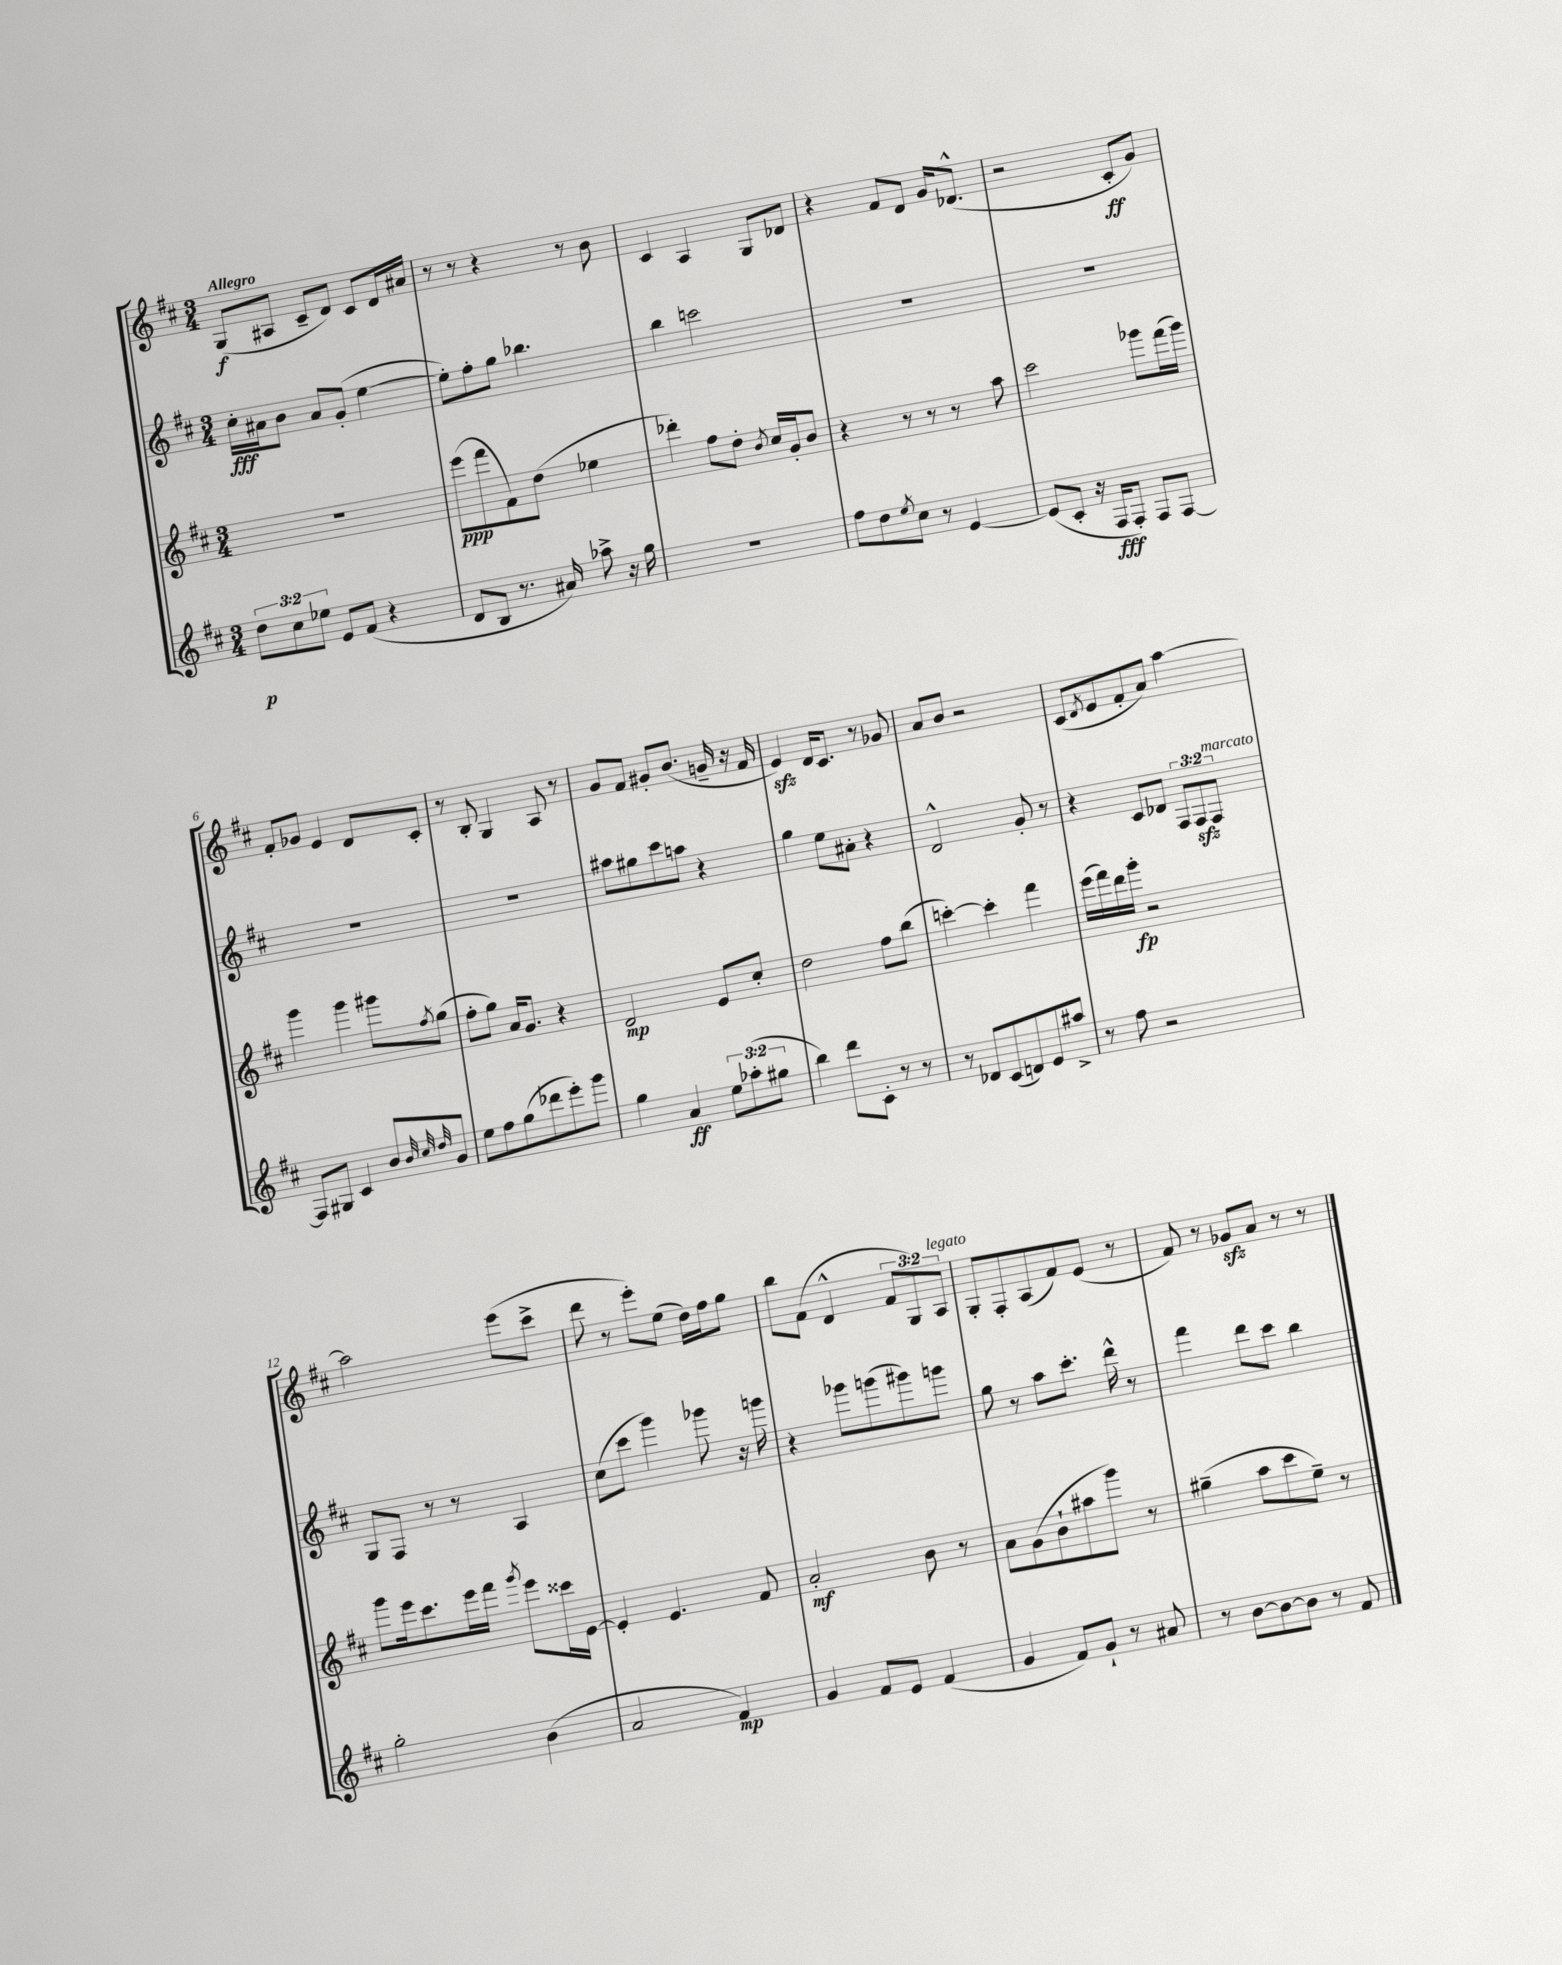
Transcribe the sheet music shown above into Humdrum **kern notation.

**kern	**kern	**kern	**kern
*staff4	*staff3	*staff2	*staff1
*clefG2	*clefG2	*clefG2	*clefG2
*k[f#c#]	*k[f#c#]	*k[f#c#]	*k[f#c#]
*M3/4	*M3/4	*M3/4	*M3/4
12dd\L	2.r	16cc#'\LL	(8G/L
.	.	16a#\J	.
12cc#\	.	.	.
.	.	8b\J	8A#/J
12ee-\J	.	.	.
8e/L	.	8a#/L	8c#~/L
(8f#/J	.	(8g'/J	8d/J)
4r	.	[4ee\	8c#/L
.	.	.	16d/L
.	.	.	16a#/JJ
=	=	=	=
8d/L	(8eee\L	8ee'\]L)	8r
8B/J	8fff#\	8ff#'\	8r
8.r	8f#\)	8gg\J	4r
.	(8dd\J	4.bb-\	.
16a#/)	.	.	.
8aa-^\	4ee-\	.	8r
16r	.	.	8b\
16gg\	.	.	.
=	=	=	=
2.r	4ddd-'\)	4bb\	4c#/
.	8ff#\L	2ccc\	4A/
.	8dd'\J	.	.
.	8qb/	.	.
.	16cc#/LL	.	8G/L
.	16g'/J	.	.
.	8b/J	.	8d-/J
=	=	=	=
8ff#\L	4r	2.r	4r
8dd\	.	.	.
8qee/	.	.	.
8cc#\J	8r	.	8f#/L
8r	8r	.	8d/J
[4e/	8r	.	16g/LK
.	.	.	(8.d-^^/J
.	8aa\	.	.
=	=	=	=
(8e/]L	2ccc#\	2.r	2r
8c#'/J	.	.	.
16r	.	.	.
16F#/LK	.	.	.
8F#'/J)	.	.	.
8F#/L	8ggg-\L	.	8c#'/L
[8F#/J	(16fff#\L	.	8g/J)
.	16ggg-\JJ)	.	.
=	=	=	=
8F#/]L	4ggg\	2.r	8f#'/L
8G#/J	.	.	8g-/J
4c#/	4ggg\	.	4e/
8b/L	8ggg#\L	.	8d/L
32qqb/	.	.	.
32qqcc#/	.	.	.
32qqdd/	8qff#/	.	.
8g/J	(8gg\J	.	8c#'/J
=	=	=	=
8ee\L	8ff#'\L	2.r	8r
8ff#\	8gg\J)	.	8B'/
(8gg\	16a/LK	.	4G/
.	8.g/J	.	.
8ddd-\	.	.	.
8eee'\)	4r	.	8A/
8ggg\J	.	.	8r
=	=	=	=
4gg\	2d/	8aa#\L	8g/L
.	.	8gg#\	8f#/J
4a/	.	8ccc#\	8g#'/L
.	.	8aa\J	(8.b/J
12ee\L	8e/L	4r	.
.	.	.	16g~/
(12aa-'\	.	.	.
.	8cc#'/J	.	16r
12gg#\J	.	.	.
.	.	.	16f#/
=	=	=	=
4bb\)	2dd\	4gg\	4e/)
8ddd\L	.	8ee\L	16d/LK
.	.	.	8.c#/J
8c#'\J	.	8a#'\J	.
8r	8ff#\L	4r	8r
8r	(8bb\J	.	8g-/
=	=	=	=
8r	[4ccc'\)	2d^^/	8a/L
8d-/L	.	.	8b/J
(8c#/	4ccc'\]	.	2r
8d/)	.	.	.
8e/	4fff#\	8g'/	.
8aa#^/J	.	8r	.
=	=	=	=
8r	(16eee\LL	4r	(8c#/L
.	16fff#\)	.	.
.	.	.	8qd/
8ff#\	16ddd\	.	8e/
.	16ggg'\JJ	.	.
2r	2r	8c#/L	8f#'/
.	.	8d-/J	8a/J)
.	.	12F#/L	[4aa\
.	.	12F#/	.
.	.	12F#/J	.
=	=	=	=
2gg'\	8ggg\L	8G/L	2aa\]
.	16eee\k	8F#/J	.
.	8.ccc#\	.	.
.	.	8r	.
.	16eee\L	8r	.
.	16fff#\JJ	.	.
.	8qggg/	.	.
(4b\	8eee\L	4A/	(8eee\L
.	16ccc##\L	.	8ccc#^\J
.	[16e\JJ	.	.
=	=	=	=
2a/	4e'/]	(8cc#\L	8ddd\
.	.	8ccc#\J	8r
.	4.e/	4ggg\)	8eee'\L)
.	.	.	(8ee\J
4f#/)	.	8ggg-\	16dd\LL)
.	.	.	16ff#\J
.	8f#/	16r	8gg\J
.	.	16ggg\	.
=	=	=	=
4g/	2a'/	4r	8bb\L
.	.	.	(8f#\J
8f#/L	.	8ggg-\L	4d^^/
8e/J	.	(8ggg\	.
(4f#/	8b\	8ggg#\)	12f#/L
.	.	.	12G/)
.	8r	8ggg\J	.
.	.	.	12A/J
=	=	=	=
4g/	8a\L	8gg\	8G'/L
.	(8g\	8r	8F#'/
8f#/L)	8b`\	8aa\L	(8A/
8g`/J	8aa#\	8.ccc#'\J	8f#/)
8r	8ggg\J)	.	(8e/J
.	.	16ddd^^\	.
8a#/	8r	8r	8r
=	=	=	=
8r	(4gg#~\	4fff#\	8f#/)
[8b\L	.	.	8r
8b\_	8aa\L	8ddd\L	8g-/L
8b\]J	8ccc#\	8ccc#\J	8a/J
8r	8ee~\J)	4bb\	8r
8f#/	8r	.	8r
==	==	==	==
*-	*-	*-	*-
